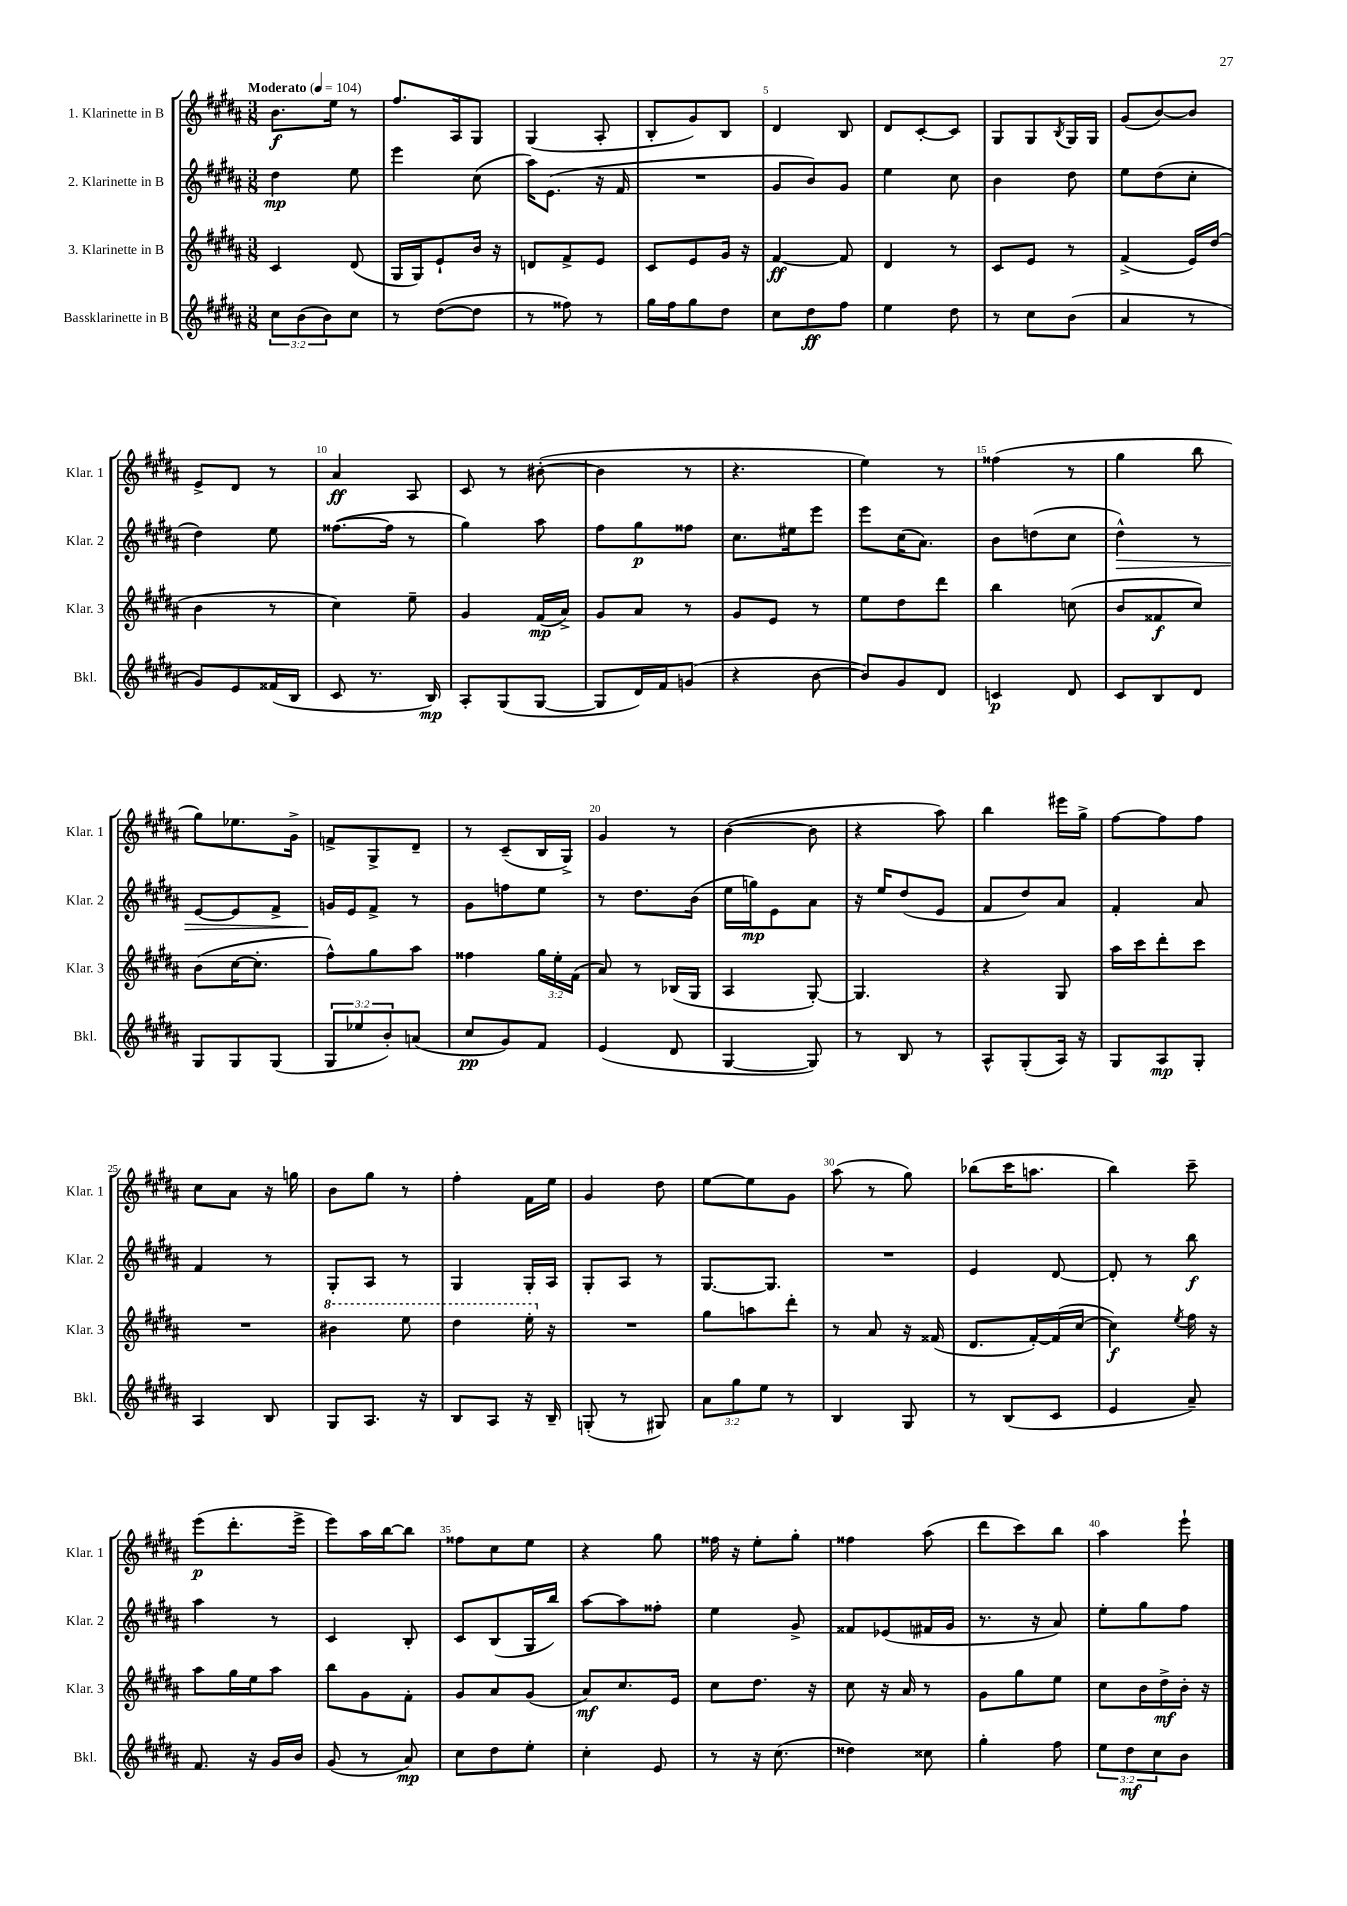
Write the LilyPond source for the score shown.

<<
\new StaffGroup <<
\new Staff = "s0" \with { instrumentName = "1. Klarinette in B" shortInstrumentName = "Klar. 1" } {
    \clef treble \key b \major \numericTimeSignature \time 3/8 \tempo "Moderato" 4 = 104
    b'8.\f e''16 r8 |
    fis''8. ais16 gis8 |
    gis4( ais8-. |
    b8-. gis'8) b8 |
    dis'4 b8 |
    dis'8 cis'8~-. cis'8 |
    gis8 gis8 \acciaccatura { b8 } gis16 gis16 |
    gis'8( b'8~) b'8 |
    e'8-> dis'8 r8 |
    ais'4\ff ais8 |
    cis'8 r8 bis'8~-.( |
    bis'4 r8 |
    r4. |
    e''4) r8 |
    fisis''4( r8 |
    gis''4 b''8 |
    gis''8) ees''8. gis'16-> |
    f'8-> gis8-> dis'8-- |
    r8 cis'8--( b16 gis16->) |
    gis'4 r8 |
    b'4~( b'8 |
    r4 ais''8) |
    b''4 eis'''16 gis''16-> |
    fis''8~ fis''8 fis''8 |
    cis''8 ais'8 r16 g''16 |
    b'8 gis''8 r8 |
    fis''4-. fis'16 e''16 |
    gis'4 dis''8 |
    e''8~ e''8 gis'8 |
    ais''8( r8 gis''8) |
    bes''8( cis'''16 a''8. |
    b''4) cis'''8-- |
    e'''8\p( dis'''8.-. e'''16-> |
    e'''8) ais''16 b''16~ b''8 |
    fisis''8 cis''8 e''8 |
    r4 gis''8 |
    fisis''16 r16 e''8-. gis''8-. |
    fisis''4 ais''8( |
    dis'''8 cis'''8) b''8 |
    ais''4 e'''8-! \bar "|." |
}
\new Staff = "s1" \with { instrumentName = "2. Klarinette in B" shortInstrumentName = "Klar. 2" } {
    \clef treble \key b \major \numericTimeSignature \time 3/8
    dis''4\mp e''8 |
    e'''4 cis''8( |
    ais''16) e'8.( r16 fis'16 |
    R4. |
    gis'8 b'8) gis'8 |
    e''4 cis''8 |
    b'4 dis''8 |
    e''8 dis''8( cis''8-. |
    dis''4) e''8 |
    fisis''8.~( fisis''16 r8 |
    gis''4) ais''8 |
    fis''8 gis''8\p fisis''8 |
    cis''8. eis''16 e'''8 |
    e'''8 cis''16( ais'8.) |
    b'8 d''8( cis''8 |
    dis''4-^\>) r8 |
    e'8~ e'8 fis'8-> |
    g'16\! e'16 fis'8-> r8 |
    gis'8 f''8 e''8 |
    r8 dis''8. b'16( |
    e''16 g''16\mp) e'8 ais'8 |
    r16 e''16 dis''8( e'8 |
    fis'8 dis''8) ais'8 |
    fis'4-. ais'8 |
    fis'4 r8 |
    gis8-. ais8 r8 |
    gis4 gis16-. ais16 |
    gis8-. ais8 r8 |
    gis8.~ gis8. |
    R4. |
    e'4 dis'8~ |
    dis'8-. r8 b''8\f |
    ais''4 r8 |
    cis'4 b8-. |
    cis'8 b8( gis16 b''16) |
    ais''8~ ais''8 fisis''8-. |
    e''4 gis'8-> |
    fisis'8 ees'8( fis'16 gis'16 |
    r8. r16 ais'8) |
    e''8-. gis''8 fis''8 \bar "|." |
}
\new Staff = "s2" \with { instrumentName = "3. Klarinette in B" shortInstrumentName = "Klar. 3" } {
    \clef treble \key b \major \numericTimeSignature \time 3/8 \override Staff.TupletNumber.text = #tuplet-number::calc-fraction-text
    cis'4 dis'8( |
    gis16 gis16) e'8-! b'16 r16 |
    d'8 fis'8-> e'8 |
    cis'8 e'8 gis'16 r16 |
    fis'4~\ff fis'8 |
    dis'4 r8 |
    cis'8 e'8 r8 |
    fis'4->( e'16) dis''16( |
    b'4 r8 |
    cis''4) e''8-- |
    gis'4 fis'16\mp( ais'16->) |
    gis'8 ais'8 r8 |
    gis'8 e'8 r8 |
    e''8 dis''8 dis'''8 |
    b''4 c''8( |
    b'8 fisis'8\f cis''8) |
    b'8( cis''16~ cis''8.-. |
    fis''8-^) gis''8 ais''8 |
    fisis''4 \tuplet 3/2 { gis''16 e''16-. fis'16( } |
    ais'8) r8 bes16( gis16 |
    ais4 gis8~-.) |
    gis4. |
    r4 gis8 |
    ais''16 cis'''16 dis'''8-. cis'''8 |
    R4. |
    \ottava #1 bis''4 e'''8 |
    dis'''4 e'''16-. \ottava #0 r16 |
    R4. |
    gis''8 a''8 dis'''8-. |
    r8 ais'8 r16 fisis'16( |
    dis'8. fis'16~-.) fis'16( cis''16~ |
    cis''4\f) \acciaccatura { e''8 } fis''16 r16 |
    ais''8 gis''16 e''16 ais''8 |
    b''8 gis'8 fis'8-. |
    gis'8 ais'8 gis'8( |
    ais'8\mf) cis''8. e'16 |
    cis''8 dis''8. r16 |
    cis''8 r16 ais'16 r8 |
    gis'8 gis''8 e''8 |
    cis''8 b'16 dis''16->\mf b'16-. r16 \bar "|." |
}
\new Staff = "s3" \with { instrumentName = "Bassklarinette in B" shortInstrumentName = "Bkl." } {
    \clef treble \key b \major \numericTimeSignature \time 3/8 \override Staff.TupletNumber.text = #tuplet-number::calc-fraction-text
    \tuplet 3/2 { cis''8 b'8( b'8) } cis''8 |
    r8 dis''8~( dis''8 |
    r8 fisis''8) r8 |
    gis''16 fis''16 gis''8 dis''8 |
    cis''8 dis''8\ff fis''8 |
    e''4 dis''8 |
    r8 cis''8 b'8( |
    ais'4 r8 |
    gis'8) e'8 fisis'16( b16 |
    cis'8 r8. b16\mp) |
    ais8-. gis8( gis8~ |
    gis8 dis'16) fis'16 g'8( |
    r4 b'8~ |
    b'8) gis'8 dis'8 |
    c'4\p dis'8 |
    cis'8 b8 dis'8 |
    gis8 gis8 gis8( |
    \tuplet 3/2 { gis8 ees''8 b'8-.) } a'8( |
    cis''8\pp gis'8) fis'8 |
    e'4( dis'8 |
    gis4~ gis8) |
    r8 b8 r8 |
    ais8-^ gis8-.( ais16) r16 |
    gis8 ais8\mp gis8-. |
    ais4 b8 |
    gis8 ais8. r16 |
    b8 ais8 r16 b16-- |
    g8-.( r8 gis8) |
    \tuplet 3/2 { ais'8 gis''8 e''8 } r8 |
    b4 gis8 |
    r8 b8( cis'8 |
    e'4 ais'8--) |
    fis'8. r16 gis'16 b'16 |
    gis'8( r8 ais'8\mp) |
    cis''8 dis''8 e''8-. |
    cis''4-. e'8 |
    r8 r16 cis''8.( |
    disis''4) cisis''8 |
    gis''4-. fis''8 |
    \tuplet 3/2 { e''8 dis''8\mf cis''8 } b'8 \bar "|." |
}
>>
>>
\layout { \context { \Score \override BarNumber.break-visibility = ##(#f #t #t) barNumberVisibility = #(every-nth-bar-number-visible 5) } }
